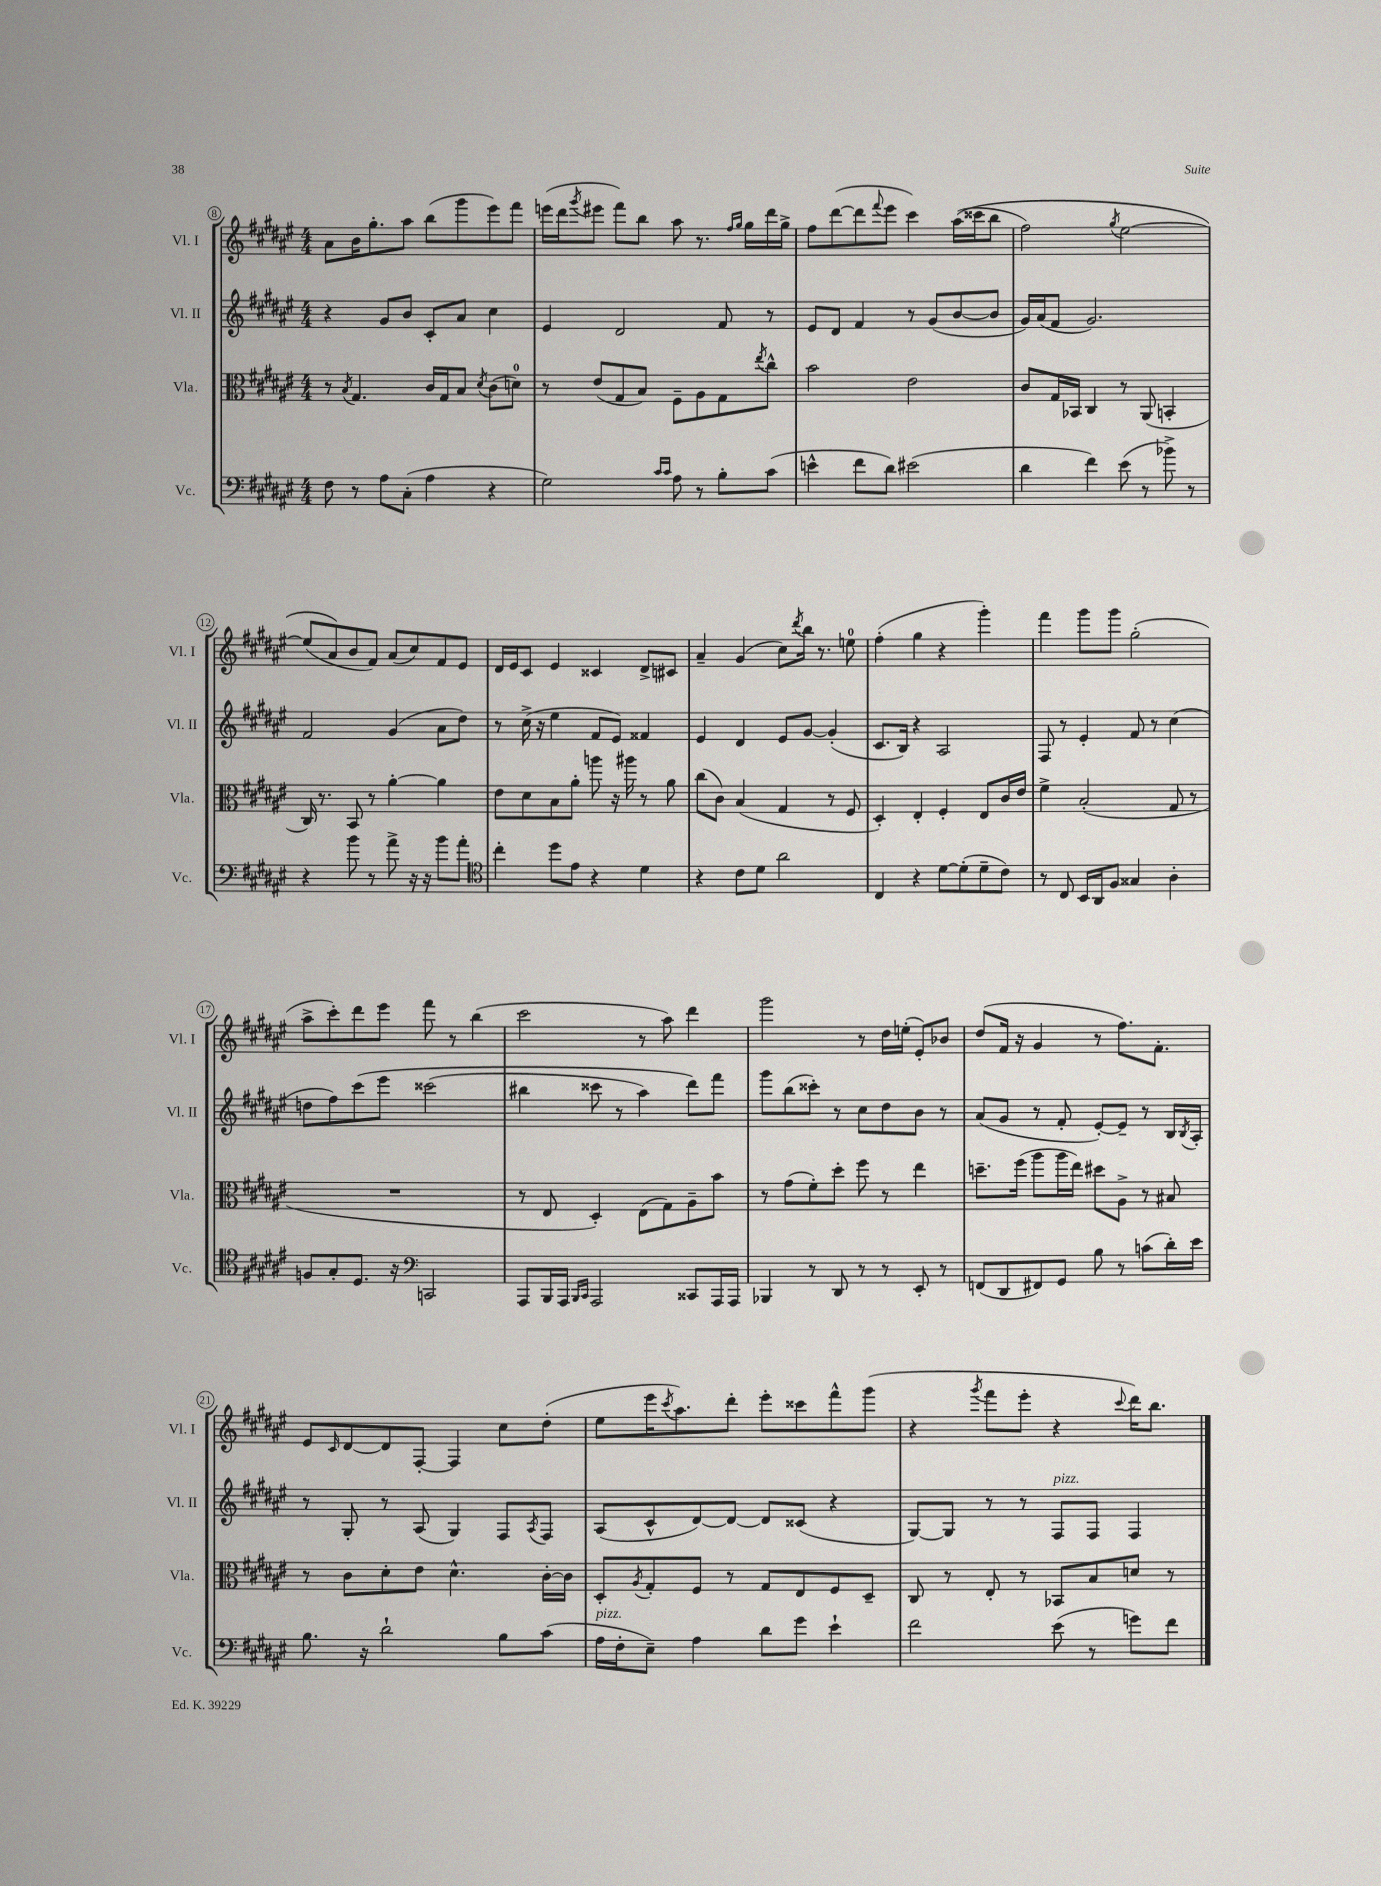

**kern	**kern	**kern	**kern
*staff4	*staff3	*staff2	*staff1
*clefF4	*clefC3	*clefG2	*clefG2
*k[f#c#g#d#a#e#]	*k[f#c#g#d#a#e#]	*k[f#c#g#d#a#e#]	*k[f#c#g#d#a#e#]
*M4/4	*M4/4	*M4/4	*M4/4
8F#\	8r	4r	8a#\L
.	8qB/	.	.
8r	4.G#/	.	16b\K
.	.	.	8.gg#'\
8A#\L	.	8g#/L	.
(8C#'\J	.	8b/J	8aa#\J
4A#\	16c#/LL	8c#'/L	(8bb\L
.	16G#/J	.	.
.	8B/J	8a#/J	8ggg#\
.	8qd#/	.	.
4r	(8c#\L	4cc#\	8eee#\)
.	8d\J)	.	8fff#\J
=	=	=	=
2G#\)	8r	4e#/	(16eee\LL
.	.	.	16ddd#\J
.	.	.	8qggg#/
.	(8e#/L	.	8eee#\J
.	8G#/	2d#/	8fff#\L)
.	8B/J)	.	8bb\J
16qqc#/LL	.	.	.
16qqc#/JJ	.	.	.
8A#\	8F#~\L	.	8aa#\
8r	8A#\	.	8.r
8B'\L	8G#\	8f#/	.
.	.	.	16qqff#/LL
.	.	.	16qqgg#/JJ
.	.	.	16gg#\LL
.	8qee#/	.	.
(8c#\J	8cc#^^\J	8r	16ddd#\
.	.	.	16gg#^\JJ
=	=	=	=
4e^^\	2b\	8e#/L	8ff#\L
.	.	8d#/J	([8ddd#\
8f#\L	.	4f#/	8ddd#\]
.	.	.	8qqfff#/
8d#\J)	.	.	8eee#\J
(2e#\	2e#\	8r	4ccc#\)
.	.	(8g#/L	.
.	.	[8b/	&((16aa#\LL
.	.	.	16ccc##\J
.	.	8b/]J	8bb\J
=	=	=	=
4d#\	8c#/L	16g#/LL)	2ff#\)
.	.	(16a#/J	.
.	16G#/L	8f#/J	.
.	16BB-/JJ	.	.
4f#\)	4C#/	2.g#/)	.
.	.	.	8qgg#/
(8e#\	8r	.	[2ee#\
8r	(8AA#/	.	.
8b-^\)	4BB'/	.	.
8r	.	.	.
=	=	=	=
4r	16C#/)	2f#/	(8ee#/]L
.	8.r	.	.
.	.	.	8a#/&)
8b\	8BB/	.	8b/
8r	8r	.	8f#/J)
8a#^\	[4a#'\	(4g#/	(8a#/L
16r	.	.	8cc#/)
16r	.	.	.
8b\L	4a#\]	8a#\L	8f#/
8a#'\J	.	8dd#\J)	8e#/J
=	=	=	=
*clefC4	*	*	*
4cc#'\	8e#\L	8r	16d#/LL
.	.	.	16e#/J
.	8d#\	(16cc#^\	8c#/J
.	.	16r	.
8dd#\L	8B\	4ee#\	4e#/
8e#\J	8a#'\J	.	.
4r	8aa\	8f#/L	4c##/
.	16r	8e#/J)	.
.	16aa#\	.	.
4d#\	8r	4f##/	8d#^/L
.	8a#\	.	8c#/J
=	=	=	=
4r	(8cc#\L	4e#/	4a#~/
.	8c#\J)	.	.
8c#\L	(4B/	4d#/	(4g#/
8d#\J	.	.	.
2a#\	4G#/	8e#/L	8cc#\L)
.	.	.	8qddd#/
.	.	[8g#/J	16bb\Jk
.	.	.	8.r
.	8r	(4g#'/]	.
.	8F#/	.	8ee\
=	=	=	=
4C#/	4D#'/)	8.c#/L	(4ff#'\
.	.	16B/Jk)	.
4r	4E#'/	4r	4gg#\
[8d#\L	4F#'/	2A#/	4r
(8d#'\]	.	.	.
8d#~\	8E#/L	.	4ggg#'\)
8c#\J)	16c#/L	.	.
.	16e#/JJ	.	.
=	=	=	=
8r	4f#^\	8F#/	4fff#\
8C#/	.	8r	.
16BB/LL	(2B'/	4e#'/	8ggg#\L
16AA#/J	.	.	.
8F#/J	.	.	8ggg#\J
4G##/	.	8f#/	(2gg#'\
.	.	8r	.
4A#'\	8G#/	(4cc#\	.
.	8r	.	.
=	=	=	=
8F/L	1r	8dd\L	8aa#^\L
8G#'/	.	8ff#\)	8ccc#'\)
8.D#/J	.	&(8ccc#\	8ddd#\
.	.	8eee#\J	8eee#\J
16r	.	.	.
*clefF4	*	*	*
2CC/	.	(2ccc##\	8fff#\
.	.	.	8r
.	.	.	(4bb\
=	=	=	=
8AAA#/L	8r	4bb#\	2ccc#\
16BBB/L	8E#/	.	.
16AAA#/JJ	.	.	.
16qqBBB/LL	.	.	.
16qqCC#/JJ	.	.	.
2AAA#/	4D#'/)	8ccc##\	.
.	.	8r	.
.	(8E#\L	4aa#\)	8r
.	8G#\)	.	8aa#\)
8CC##/L	8A#~\	8ddd#\L&)	4ddd#\
16AAA#/L	8b\J	8fff#\J	.
16AAA#/JJ	.	.	.
=	=	=	=
4BBB-/	8r	8ggg#\L	2ggg#\
.	(8g#\L	(8bb\	.
8r	8f#'\)	8ccc##'\J)	.
8DD#/	8dd#'\J	8r	.
8r	8ff#\	8cc#\L	8r
8r	8r	8dd#\	16dd#\LL
.	.	.	(16ee'\JJ
8EE#'/	4ee#\	8b\J	8e#'/L)
8r	.	8r	8b-/J
=	=	=	=
(8FF/L	8.dd~\L	(8a#/L	(8dd#/L
8DD#/	.	8g#/J	16f#/Jk
.	(16ff#\Jk	.	16r
8FF#/)	8aa#\L	8r	4g#/
8GG#/J	16aa#\L	8f#'/	.
.	16ee#\JJ)	.	.
8B\	8dd#\L	[8e#'/L)	8r
8r	8A#^\J	8e#~/]J	8.ff#\L)
(8c\L	8r	8r	.
.	.	.	8.f#'\J
16d#'\L)	8B#/	16B/LL	.
.	.	8qB/	.
16e#\JJ	.	16A#'/JJ	.
=	=	=	=
8.B\	8r	8r	8e#/L
.	.	.	16qqc#/
.	8c#\L	8G#'/	[8d#/
16r	.	.	.
2d#`\	8d#'\	8r	8d#/]
.	8e#\J	(8A#/	[8F#'/J
.	4.d#^^\	4G#/)	4F#/]
8B\L	.	8F#/L	8cc#\L
.	.	8qA#/	.
(8c#\J	[16c#'\LL	8F#/J	(8dd#'\J
.	16c#\]JJ	.	.
=	=	=	=
16A#\LL	8D#'/L	(8A#/L	8ee#\L
16F#'\J	.	.	.
.	8qA#/	.	.
8E#~\J)	8G#'/	8c#^^/	16eee#\K
.	.	.	8qccc#/
.	.	.	8.aa#\)
4A#\	8F#/J	[8d#/)	.
.	8r	8d#/_J	8ddd#'\J
8d#\L	8G#/L	8d#/]L	8eee#'\L
8g#\J	8E#/	(8c##/J	8ccc##\
4e#`\	8F#/	4r	8fff#^^\
.	8D#~/J	.	(8ggg#\J
=	=	=	=
2f#\	8C#/	[8G#/L)	4r
.	8r	8G#/]J	.
.	.	.	8qggg#/
.	8E#'/	8r	8fff#\L
.	8r	8r	8eee#'\J
(8e#\	8BB-/L	8F#/L	4r
8r	8B/	8F#/J	.
.	.	.	8qqccc#/
8g\L)	8d/J	4F#/	16ddd#\LK)
.	.	.	8.bb\J
8f#\J	8r	.	.
==	==	==	==
*-	*-	*-	*-
